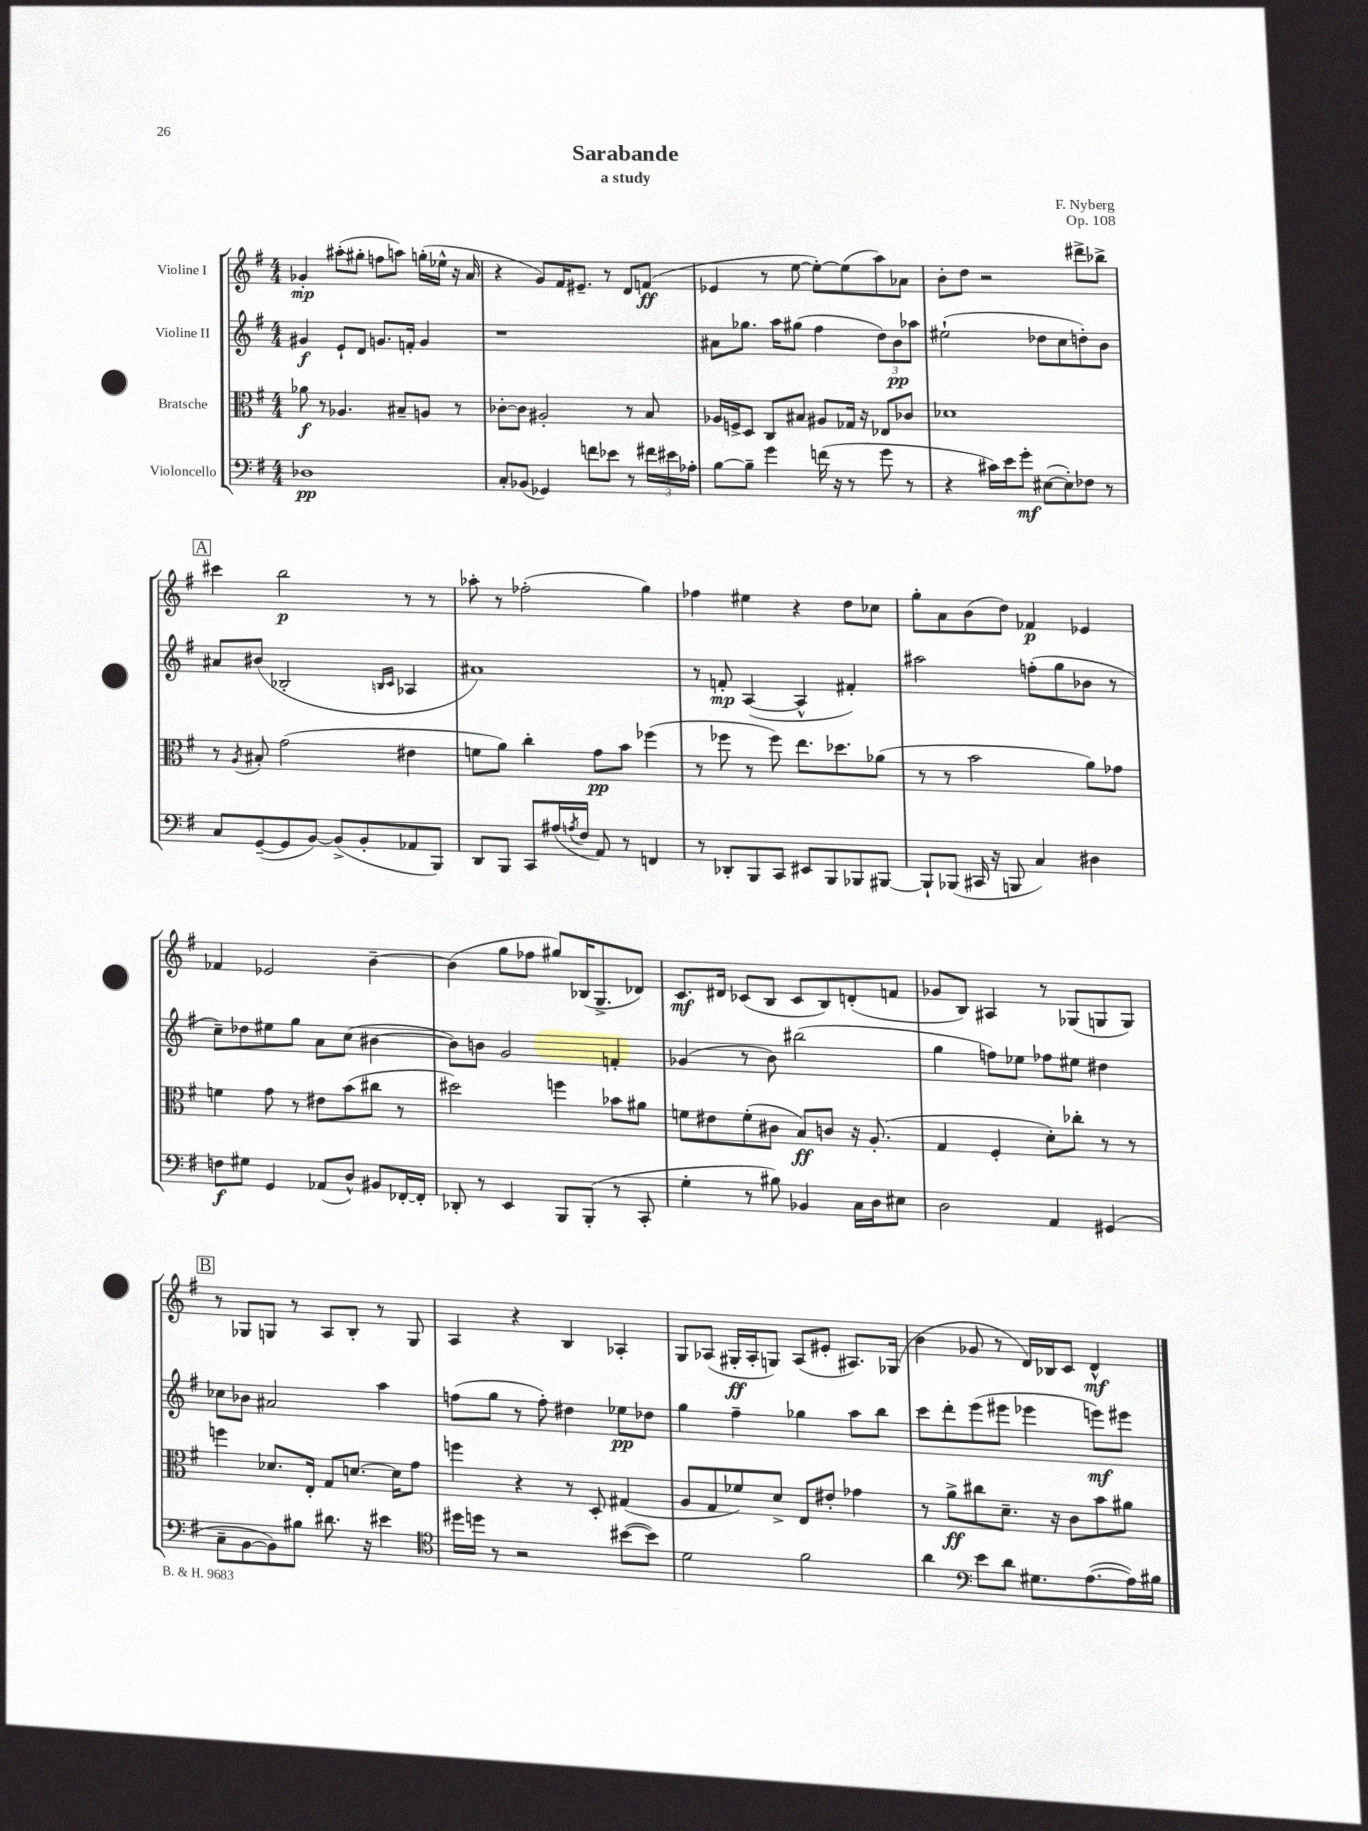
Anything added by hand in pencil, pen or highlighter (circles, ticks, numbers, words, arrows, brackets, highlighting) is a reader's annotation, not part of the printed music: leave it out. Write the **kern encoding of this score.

**kern	**kern	**kern	**kern
*staff4	*staff3	*staff2	*staff1
*clefF4	*clefC3	*clefG2	*clefG2
*k[f#]	*k[f#]	*k[f#]	*k[f#]
*M4/4	*M4/4	*M4/4	*M4/4
1D-	8a-	4g#	4g-'
.	8r	.	.
.	4.A-	8e`	(8aa#'
.	.	8d	8gg#'
.	.	8.g	8ff
.	8B#~	.	8aa)
.	.	16f'	.
.	8A	4g	(16gg'
.	.	.	16ee-^^
.	8r	.	16r
.	.	.	16a
=	=	=	=
8C'	[8c-'	1r	4r
(8BB-	8c-]	.	.
4GG-)	2A#'	.	8g)
.	.	.	16f#
.	.	.	8.e#~
8f	.	.	.
8e-	.	.	8r
8r	8r	.	8d
24f#	8B	.	(8f
24e#	.	.	.
24A-'	.	.	.
=	=	=	=
[8B	16A-	8a#	4e-
.	16F^	.	.
8B~]	8D	8.gg-	.
4g	8C	.	8r
.	.	16aa	.
.	8B#	(8gg#	[8ee
(16f	8A#	4ff#	8ee'_)
16r	.	.	.
8r	16G-	.	(8ee]
.	16r	.	.
8g	8E-	12dd)	8aa)
.	.	12b	.
8r	8c-	.	8a-
.	.	12aa-	.
=	=	=	=
4r	1d-	(2ee#`	8b'
.	.	.	8dd
16c#)	.	.	2r
16e	.	.	.
8g'	.	.	.
([8E#	.	8dd-	.
8E#'])	.	8cc	.
8F-	.	8dd')	8ddd#^
8r	.	8b	8bb-^
=	=	=	=
8C	8r	8a#	4ccc#
.	8qA	.	.
([8GG~	8B#'	(8b#	.
8GG]	(2g	2B-'	2bb
[8BB)	.	.	.
(8BB^]	.	.	.
8BB'	.	.	.
.	.	16qqB	.
.	.	16qqc	.
8AA-	4e#	4A-	8r
8BBB)	.	.	8r
=	=	=	=
8DD	8f	1a#)	8aa-'
8BBB	8a)	.	8r
8CC	4cc'	.	(2ff-'
(16A#	.	.	.
8qA	.	.	.
16F#	.	.	.
8AA)	8g	.	.
8r	8b	.	.
4FF	(4ff-	.	4gg)
=	=	=	=
8r	8r	8r	4ff-
8DD-'	8ff-	8f'	.
8BBB	8r	([4A	4ee#
8CC	8ff-)	.	.
8EE#	8.ee	4A^^]	4r
8BBB	.	.	.
.	8.dd-	.	.
8BBB-	.	4f#')	8dd
[8BBB#	(8a-	.	8cc-
=	=	=	=
8BBB#`]	8r	2aa#	8gg'
(8BBB-	8r	.	8a
16CC#	2b	.	(8b
16r	.	.	.
8BBB	.	.	8dd)
4C)	.	(8ff'	4f-
.	.	8gg	.
4D#	8a)	8b-	4e-
.	8g-	8r	.
=	=	=	=
8F	4f	8cc~)	4f-
8G#	.	8dd-	.
4GG	8g	8ee#	2e-
.	8r	8gg	.
(8AA-	8e#	8a	.
8D^^)	(8b	(8cc	.
8BB#	8cc#	[4b#	[4b~
[16FF-'	8r	.	.
16FF-']	.	.	.
=	=	=	=
8DD-'	2dd#)	8b#])	(4b]
8r	.	8b	.
4EE	.	2g	8gg
.	.	.	8ff-
8BBB	4ff	.	8gg#)
(8BBB'	.	.	(16B-
.	.	.	8.G^
8r	8b-	4f'	.
8CC'	8a#	.	8d-)
=	=	=	=
4G'	8f	(4g-	8.c
.	8e#	.	.
.	.	.	16d#
8r	(8f'	8r	(8c-
8B#)	8c#	8b)	8B
4BB-	8B)	(2bb#	8c-
.	8c	.	8B)
16C	16r	.	(8d'
16D	(8.A'	.	.
8E#	.	.	8f
=	=	=	=
2D	4G	4gg	8g-
.	.	.	8B)
.	4F#'	8ff)	4A#
.	.	8ee-	.
4AA	8d')	8ff-	8r
.	8cc-'	8ee#	(8G-
(4GG#	8r	4dd#	8G
.	8r	.	8G)
=	=	=	=
8C~	4ff	8cc-	8r
[8BB	.	8b-	8G-
8BB])	8.d-	2a#	8G
8B#	.	.	8r
.	16E'	.	.
8.d#	8G	.	8A
.	[8.d	.	8B'
16r	.	.	.
4e#	.	4aa	8r
.	16d]	.	.
.	8g	.	8G
=	=	=	=
*clefC4	*	*	*
16dd#	4ff	(8ff	4A
16dd	.	.	.
8r	.	8gg	.
2r	4r	8r	4r
.	.	8ff')	.
.	8r	4dd#	4B
.	8D'	.	.
([8b#	(4G#	8ee-	4A-'
8b#])	.	8dd-	.
=	=	=	=
2d	8A	4gg	8G
.	8G	.	(8A-
.	8f-)	4ff#~	16G#'
.	.	.	16A-'
.	8d^	.	8G)
2f#	8E	4gg-	(8A-
.	8e#'	.	8e#'
.	4g-	8aa	8.A#)
.	.	8bb	.
.	.	.	(16G-
=	=	=	=
4a	8r	8ccc	4b
.	8a^	8ddd'	.
*clefF4	*	*	*
8e	8cc#	(8eee	8g-
8d	8.d~	8eee#	8r
8.G#	.	4eee-	16d)
.	16r	.	16B-
.	8c	.	8c
([8.A	.	.	.
.	8b	8eee)	4d^^
16A])	8a#	8eee#	.
16B#	.	.	.
==	==	==	==
*-	*-	*-	*-
